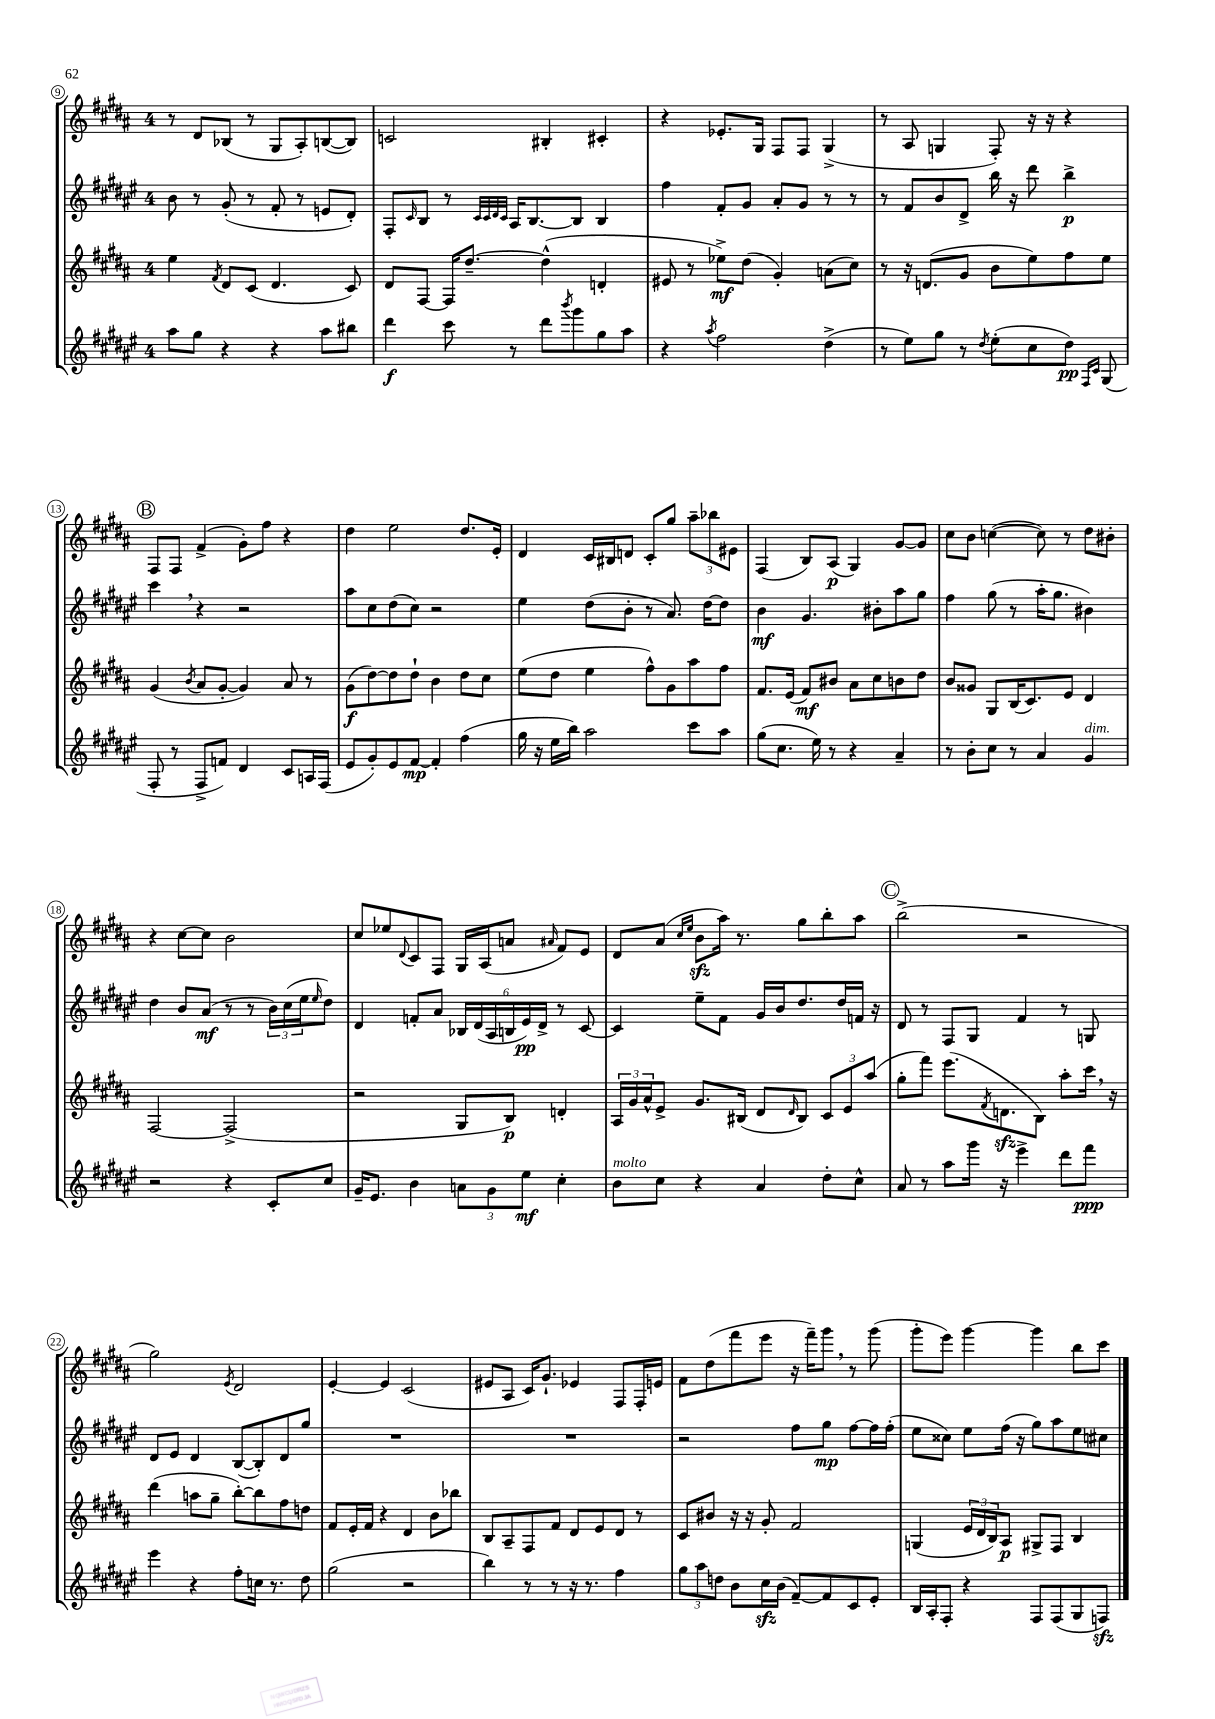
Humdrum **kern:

**kern	**kern	**kern	**kern
*staff4	*staff3	*staff2	*staff1
*clefG2	*clefG2	*clefG2	*clefG2
*k[f#c#g#d#a#e#]	*k[f#c#g#d#a#]	*k[f#c#g#d#a#e#]	*k[f#c#g#d#a#]
*M4/4	*M4/4	*M4/4	*M4/4
8aa#	4ee	8b	8r
8gg#	.	8r	8d#
.	8qf#	.	.
4r	8d#	(8g#'	(8B-
.	(8c#	8r	8r
4r	4.d#	8f#'	8G#
.	.	8r	8A#')
8aa#	.	8e	([8B
8bb#	8c#)	8d#')	8B])
=	=	=	=
4ddd#	8d#	8F#'	2c
.	.	16qqc#	.
.	[8F#	8B	.
8ccc#	16F#]	8r	.
.	[8.dd#~	.	.
.	.	32qqc#	.
.	.	32qqc#	.
.	.	32qqd#	.
.	.	32qqc#	.
8r	.	16A#	.
.	.	[8.B	.
8ddd#	(4dd#^^]	.	4B#'
8qbbb	.	.	.
8ggg#	.	8B]	.
8gg#	4d'	4B	4c#'
8aa#	.	.	.
=	=	=	=
4r	8e#	4ff#	4r
.	8r	.	.
8qaa#	.	.	.
2ff#	8ee-^)	8f#'	8.e-'
.	(8dd#	8g#	.
.	.	.	16G#
.	4g#')	8a#'	8F#
.	.	8g#	8F#
(4dd#^	(8a	8r	(4G#^
.	8cc#)	8r	.
=	=	=	=
8r	8r	8r	8r
8ee#)	16r	8f#	8A#
.	(8.d	.	.
8gg#	.	8b	4G
8r	8g#	8d#^	.
8qdd#	.	.	.
(8ee#'	8b	16bb	8F#')
.	.	16r	.
8cc#	8ee)	8ddd#	16r
.	.	.	16r
8dd#)	8ff#	4bb^	4r
16qqF#	.	.	.
16qqc#	.	.	.
(8G#	8ee	.	.
=	=	=	=
8F#'	(4g#	4ccc#	8F#
8r	.	.	8F#
.	8qb	.	.
8F#^	8a#	4r	(4f#^
8f)	[8g#'	.	.
4d#	4g#])	2r	8g#')
.	.	.	8ff#
8c#	8a#	.	4r
16A	8r	.	.
(16F#	.	.	.
=	=	=	=
8e#	(8g#	8aa#	4dd#
8g#')	[8dd#)	8cc#	.
8e#	8dd#]	(8dd#	2ee
[8f#	8dd#`	8cc#)	.
4f#']	4b	2r	.
(4ff#	8dd#	.	8.dd#
.	8cc#	.	.
.	.	.	16e'
=	=	=	=
16gg#	(8ee	4ee#	4d#
16r	.	.	.
16ee#	8dd#	.	.
16bb)	.	.	.
2aa#	4ee	(8dd#	16c#
.	.	.	16B#
.	.	8b'	8d
.	8ff#^^)	8r	8c#'
.	8g#	8.a#)	8gg#
8ccc#	8aa#	.	12aa#~
.	.	[16dd#	.
.	.	.	12bb-
8aa#	8ff#	8dd#]	.
.	.	.	12e#
=	=	=	=
(8gg#	8.f#	4b	(4F#
8.cc#	.	.	.
.	(16e	.	.
.	8f#)	4.g#	8B)
16ee#)	.	.	.
8r	8b#	.	(8A#
4r	8a#	.	4G#)
.	8cc#	8b#'	.
4a#~	8b	8aa#	[8g#
.	8dd#	8gg#	8g#]
=	=	=	=
8r	8b	4ff#	8cc#
8b'	8g##	.	8b
8cc#	8G#	(8gg#	([4cc
8r	(16B	8r	.
.	8.c#)	.	.
4a#	.	16aa#'	8cc])
.	.	8.gg#	.
.	8e	.	8r
4g#	4d#	4b#)	8dd#
.	.	.	8b#'
=	=	=	=
2r	[2F#	4dd#	4r
.	.	8b	[8cc#
.	.	(8a#	8cc#]
4r	(2F#^]	8r	2b
.	.	8r	.
8c#'	.	24b)	.
.	.	(24cc#	.
.	.	24ee#	.
.	.	16qqee#	.
8cc#	.	8dd#)	.
=	=	=	=
16g#~	2r	4d#	8cc#
8.e#	.	.	.
.	.	.	8ee-
.	.	.	8qqd#
4b	.	8f'	8c#
.	.	8a#	8F#
12a	8G#	24B-	16G#
.	.	(24d#	.
.	.	.	(16A#
12g#	.	24A#	.
.	8B)	24B	8a
12ee#	.	24e#)	.
.	.	24d#^	.
.	.	.	16qqa#
4cc#'	4d'	8r	8f#)
.	.	[8c#	8e
=	=	=	=
8b	24A#	4c#]	8d#
.	24g#	.	.
.	24a#^^	.	.
8cc#	8e^	.	(8a#
.	.	.	16qqcc#
.	.	.	16qqee
4r	8.g#	8ee#~	8b
.	.	8f#	16aa#)
.	(16B#	.	8.r
4a#	8d#	16g#	.
.	.	16b	.
.	16qqd#	.	.
.	8B#)	8.dd#	8gg#
8dd#'	12c#	.	8bb'
.	.	16dd#	.
.	12e	.	.
8cc#^^	.	16f	8aa#
.	(12aa#	.	.
.	.	16r	.
=	=	=	=
8a#	8gg#'	8d#	(2bb^
8r	8fff#)	8r	.
8aa#	(8.eee	8F#	.
16ggg#	.	8G#	.
.	8qf#	.	.
16r	8.d	.	.
4eee#^	.	4f#	2r
.	8B)	.	.
8ddd#	8aa#'	8r	.
8fff#	16ccc#	8G	.
.	16r	.	.
=	=	=	=
4eee#	(4ddd#	8d#	2gg#)
.	.	8e#	.
4r	8aa	4d#	.
.	8gg#~	.	.
.	.	.	8qe
8ff#'	[8bb')	([8B	2d#
16cc	8bb]	8B'])	.
8.r	.	.	.
.	8ff#	8d#	.
8dd#	8dd	8gg#	.
=	=	=	=
(2gg#	8f#	1r	[4e'
.	16e'	.	.
.	16f#	.	.
.	4r	.	4e]
2r	4d#	.	(2c#
.	8b	.	.
.	8bb-	.	.
=	=	=	=
4bb)	8B	1r	8e#
.	8A#~	.	8A#
8r	8F#	.	16c#)
.	.	.	8.g#`
8r	8f#	.	.
16r	8d#	.	4e-
8.r	.	.	.
.	8e	.	.
4ff#	8d#	.	8F#
.	8r	.	16F#'
.	.	.	16e
=	=	=	=
12gg#	8c#	2r	8f#
12aa#	.	.	.
.	8b#	.	(8dd#
12dd	.	.	.
8b	16r	.	8fff#
.	16r	.	.
16cc#	8g#'	.	8eee
(16b	.	.	.
[8f#~)	2f#	8ff#	16r
.	.	.	16fff#~)
8f#]	.	8gg#	8ggg#
8c#	.	[8ff#	8r
8e#'	.	16ff#]	(8ggg#
.	.	(16ff#'	.
=	=	=	=
16B	(4G	8ee#	8ggg#'
16A#'	.	.	.
8F#'	.	8cc##)	8eee)
4r	24e	8ee#	[4ggg#
.	24d#	.	.
.	24B)	.	.
.	8A#	(16ff#	.
.	.	16r	.
8F#	8G#^	8gg#)	4ggg#]
(8F#	8F#	8aa#	.
8G#	4B	8ee#	8bb
8F)	.	8cc#	8ccc#
==	==	==	==
*-	*-	*-	*-
